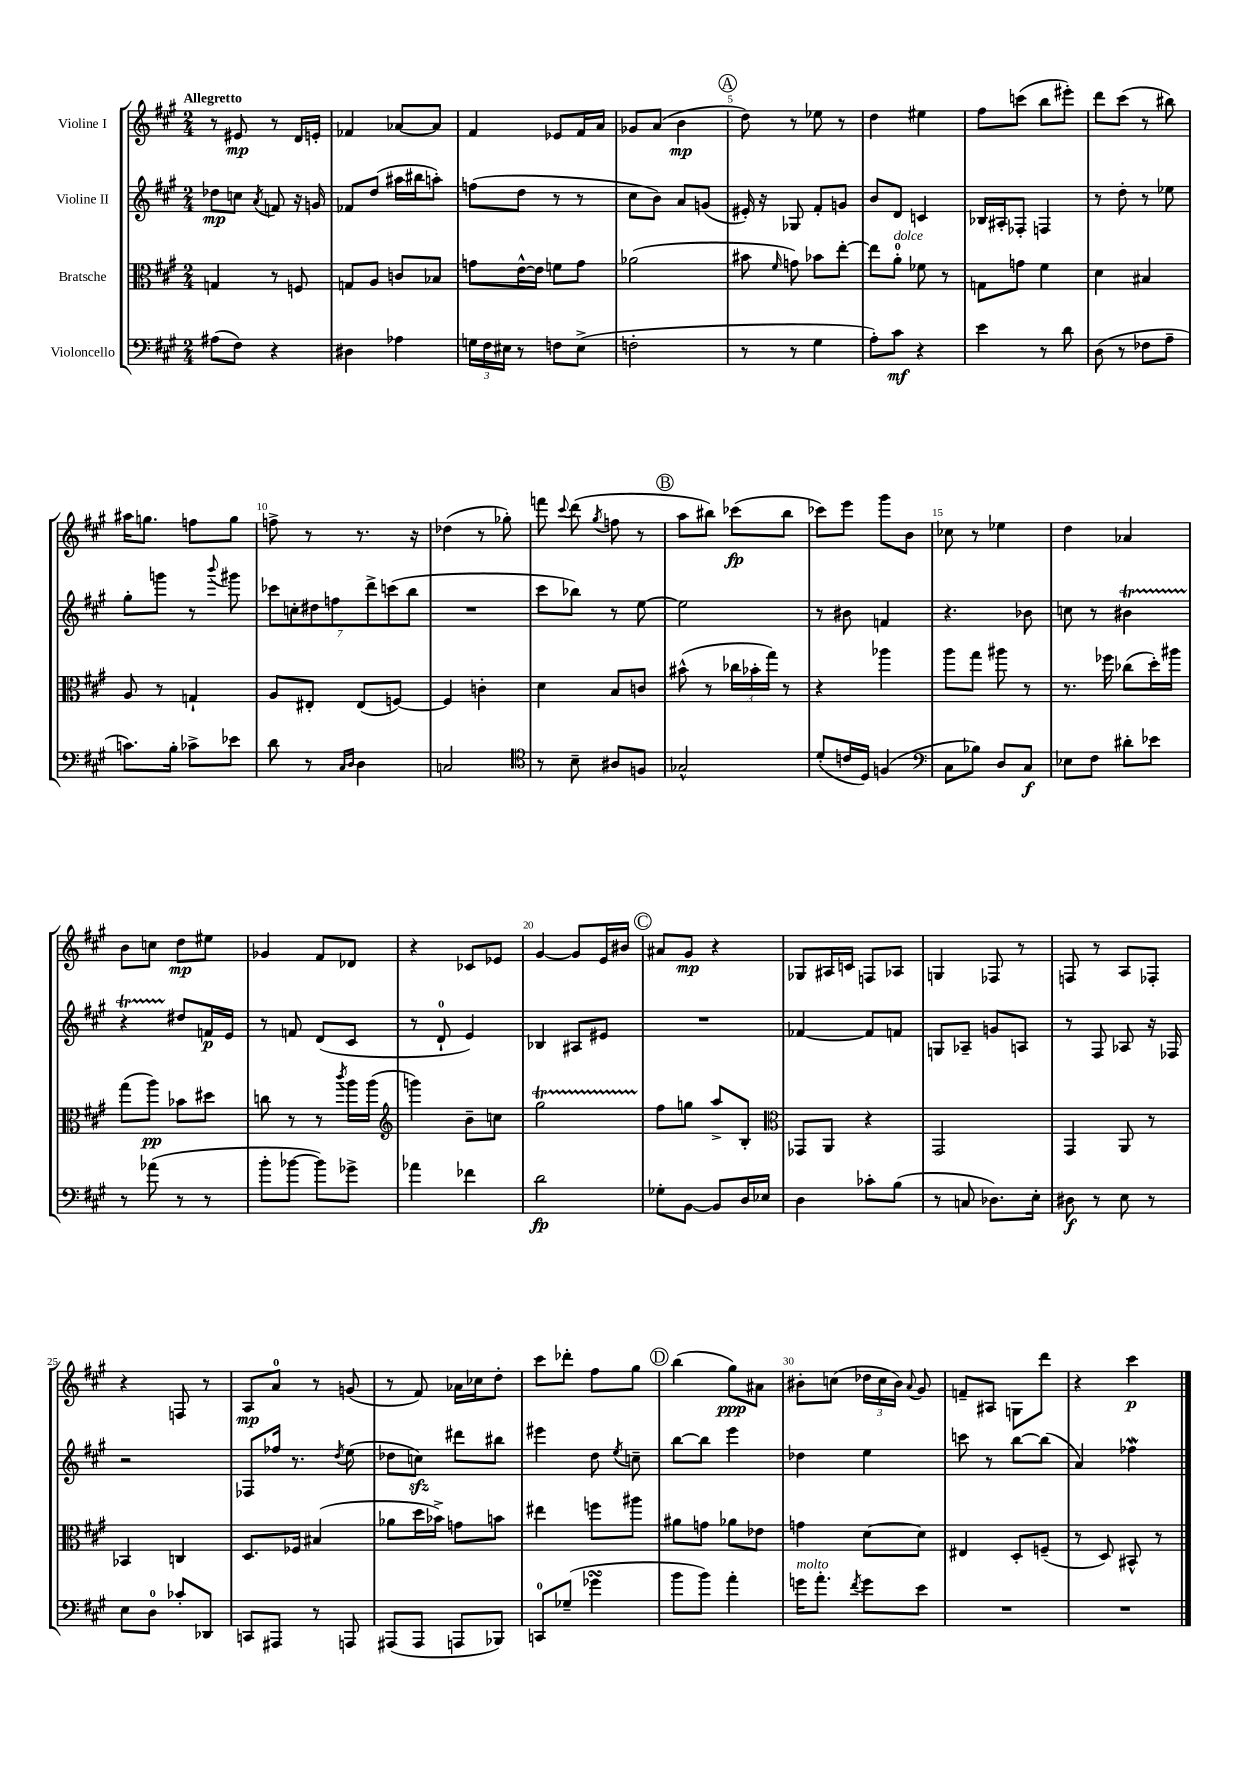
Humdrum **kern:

**kern	**kern	**kern	**kern
*staff4	*staff3	*staff2	*staff1
*clefF4	*clefC3	*clefG2	*clefG2
*k[f#c#g#]	*k[f#c#g#]	*k[f#c#g#]	*k[f#c#g#]
*M2/4	*M2/4	*M2/4	*M2/4
(8A#\L	4G/	8dd-\L	8r
8F#\J)	.	8cc\J	8e#/
.	.	8qa/	.
4r	8r	8f/	8r
.	8F/	16r	16d/LL
.	.	16g/	16e'/JJ
=	=	=	=
4D#\	8G/L	8f-/L	4f-/
.	8A/J	(8dd/J	.
4A-\	8c/L	16aa#\LL	[8a-/L
.	.	16bb#\J	.
.	8B-/J	8aa'\J)	8a-/]J
=	=	=	=
24G\LL	8g\L	(8ff\L	4f#/
24F#\	.	.	.
24E#\JJ	.	.	.
8r	[16e^^\L	8dd\J	.
.	16e\]JJ	.	.
8F\L	8f\L	8r	8e-/L
(8E#^\J	8g\J	8r	16f#/L
.	.	.	16a/JJ
=	=	=	=
2F'\	(2a-\	8cc#\L	8g-/L
.	.	8b\J)	(8a/J
.	.	8a/L	4b\
.	.	(8g/J	.
=	=	=	=
8r	8b#\	16e#'/)	8dd\)
.	.	16r	.
.	16qqf#/	.	.
8r	8g\)	8G-/	8r
4G#\	8b-\L	8f#'/L	8ee-\
.	[8ee'\J	8g/J	8r
=	=	=	=
8A'\L)	8ee\]L	8b/L	4dd\
8c#\J	8a'\J	8d/J	.
4r	8f-\	4c/	4ee#\
.	8r	.	.
=	=	=	=
4e\	8G\L	16B-/LL	8ff#\L
.	.	16A#'/J	.
.	8g\J	8F-'/J	(8ccc\J
8r	4f#\	4F/	8bb\L
8d\	.	.	8eee#'\J)
=	=	=	=
(8D\	4d\	8r	8ddd\L
8r	.	8dd'\	(8ccc#\J
8F-\L	4B#/	8r	8r
8A~\J	.	8ee-\	8bb#\)
=	=	=	=
8.c\L)	8A/	8gg#'\L	16aa#\LK
.	.	.	8.gg\J
.	8r	8ggg\J	.
16B'\Jk	.	.	.
8c-^\L	4G`/	8r	8ff\L
.	.	8qqbbb/	.
8e-\J	.	8ggg#\	8gg\J
=	=	=	=
8d\	8A/L	14ccc-\L	8ff^\
.	.	14cc'\	.
8r	8E#'/J	.	8r
.	.	14dd#\	.
.	.	14ff\	.
16qqC#/LL	.	.	.
16qqD/JJ	.	.	.
4D\	(8E#/L	.	8.r
.	.	14ddd^\	.
.	.	(14ccc\	.
.	[8F/J)	.	.
.	.	14bb\J	.
.	.	.	16r
=	=	=	=
2C/	4F/]	2r	(4dd-\
.	4c'\	.	8r
.	.	.	8gg-'\)
=	=	=	=
*clefC4	*	*	*
8r	4d\	8ccc#\L	8fff\
.	.	.	8qqccc#/
8B~\	.	8bb-\J)	(8ddd\
.	.	.	8qgg#/
8A#/L	8B/L	8r	8ff\
8F/J	8c/J	[8ee\	8r
=	=	=	=
2G-^^/	(8b#^^\	2ee\]	8aa\L
.	8r	.	8bb#\J)
.	24cc-\LL	.	(8ccc-\L
.	24b-'\	.	.
.	24gg#\JJ)	.	.
.	8r	.	8bb#\J
=	=	=	=
(8d'/L	4r	8r	8ccc-\L)
16c/L	.	8b#\	8eee\J
16D/JJ)	.	.	.
(4F/	4aa-\	4f/	8ggg#\L
.	.	.	8b\J
=	=	=	=
*clefF4	*	*	*
8C#\L	8aa\L	4.r	8cc-\
8B-\J)	8gg#\J	.	8r
8D/L	8aa#\	.	4ee-\
8C#/J	8r	8b-\	.
=	=	=	=
8E-\L	8.r	8cc\	4dd\
8F#\J	.	8r	.
.	16ff-\	.	.
8d#'\L	(8cc-\L	4b#\	4a-/
8e-\J	16dd'\L)	.	.
.	16aa#\JJ	.	.
=	=	=	=
8r	(8gg#\L	4r	8b\L
(8a-\	8aa\J)	.	8cc\J
8r	8b-\L	8dd#/L	8dd\L
8r	8dd#\J	16f/L	8ee#\J
.	.	16e/JJ	.
=	=	=	=
8b'\L	8cc\	8r	4g-/
[8b-\J	8r	8f/	.
8b-\]L)	8r	(8d/L	8f#/L
.	8qccc#/	.	.
8g-^\J	16aa\LL	8c#/J	8d-/J
.	(16aa\JJ	.	.
=	=	=	=
*	*clefG2	*	*
4a-\	4ggg\)	8r	4r
.	.	8d`/	.
4f-\	8b~\L	4e/)	8c-/L
.	8cc\J	.	8e-/J
=	=	=	=
2d\	2gg#\	4B-/	[4g#/
.	.	8A#/L	8g#/]L
.	.	8e#/J	16e/L
.	.	.	16b#/JJ
=	=	=	=
8G-'\L	8ff#\L	2r	8a#/L
[8BB\J	8gg\J	.	8g#/J
8BB/]L	8aa^/L	.	4r
16D/L	8B'/J	.	.
16E-/JJ	.	.	.
=	=	=	=
*	*clefC3	*	*
4D\	8GG-/L	[4f-/	8G-/L
.	8AA/J	.	16A#/L
.	.	.	16c/JJ
8c-'\L	4r	8f-/]L	8F/L
(8B\J	.	8f/J	8A-/J
=	=	=	=
8r	2GG#/	8G/L	4G/
8C/	.	8A-~/J	.
8.D-\L)	.	8g/L	8F-/
.	.	8A/J	8r
16E'\Jk	.	.	.
=	=	=	=
8D#\	4GG#/	8r	8F/
8r	.	8F#/	8r
8E\	8AA/	8A-/	8A/L
8r	8r	16r	8F-'/J
.	.	16F-/	.
=	=	=	=
8E\L	4BB-/	2r	4r
8D\J	.	.	.
8c-'/L	4C/	.	8F/
8DD-/J	.	.	8r
=	=	=	=
8CC/L	8.D/L	8F-/L	8A/L
8AAA#/J	.	16ff-/Jk	8a/J
.	16F-/Jk	8.r	.
8r	(4B#/	.	8r
.	.	8qdd/	.
8AAA/	.	(8ee\	(8g/
=	=	=	=
(8AAA#/L	8a-\L	8dd-\L	8r
8AAA#/J	16dd\L	8cc\J)	8f#/)
.	16b-^\JJ)	.	.
8AAA/L	8g\L	8ddd#\L	16a-\LL
.	.	.	16cc-\J
8BBB-/J)	8b\J	8bb#\J	8dd'\J
=	=	=	=
8CC/L	4ee#\	4eee#\	8ccc#\L
(8G-~/J	.	.	8ddd-'\J
4g-\	8ff\L	8dd\	8ff#\L
.	.	8qee/	.
.	8aa#\J	8cc~\	8gg#\J
=	=	=	=
8b\L	8a#\L	[8bb\L	(4bb\
8b\J)	8g\J	8bb\]J	.
4a'\	8a-\L	4eee\	8gg#\L)
.	8e-\J	.	8a#\J
=	=	=	=
16g\LK	4g\	4dd-\	8b#'\L
8.a'\J	.	.	.
.	.	.	(8cc\J
8qf#/	.	.	.
8g\L	[8d\L	4ee\	24dd-\LL
.	.	.	24cc\
.	.	.	24b#\JJ)
.	.	.	8qqa/
8e\J	8d\]J	.	8g#/
=	=	=	=
2r	4E#/	8ccc\	8f~/L
.	.	8r	8A#/J
.	8D'/L	[8bb\L	8G\L
.	(8F~/J	(8bb\]J	8ddd\J
=	=	=	=
2r	8r	4a/)	4r
.	8D/)	.	.
.	8BB#^^/	4ff-\	4ccc#\
.	8r	.	.
==	==	==	==
*-	*-	*-	*-
